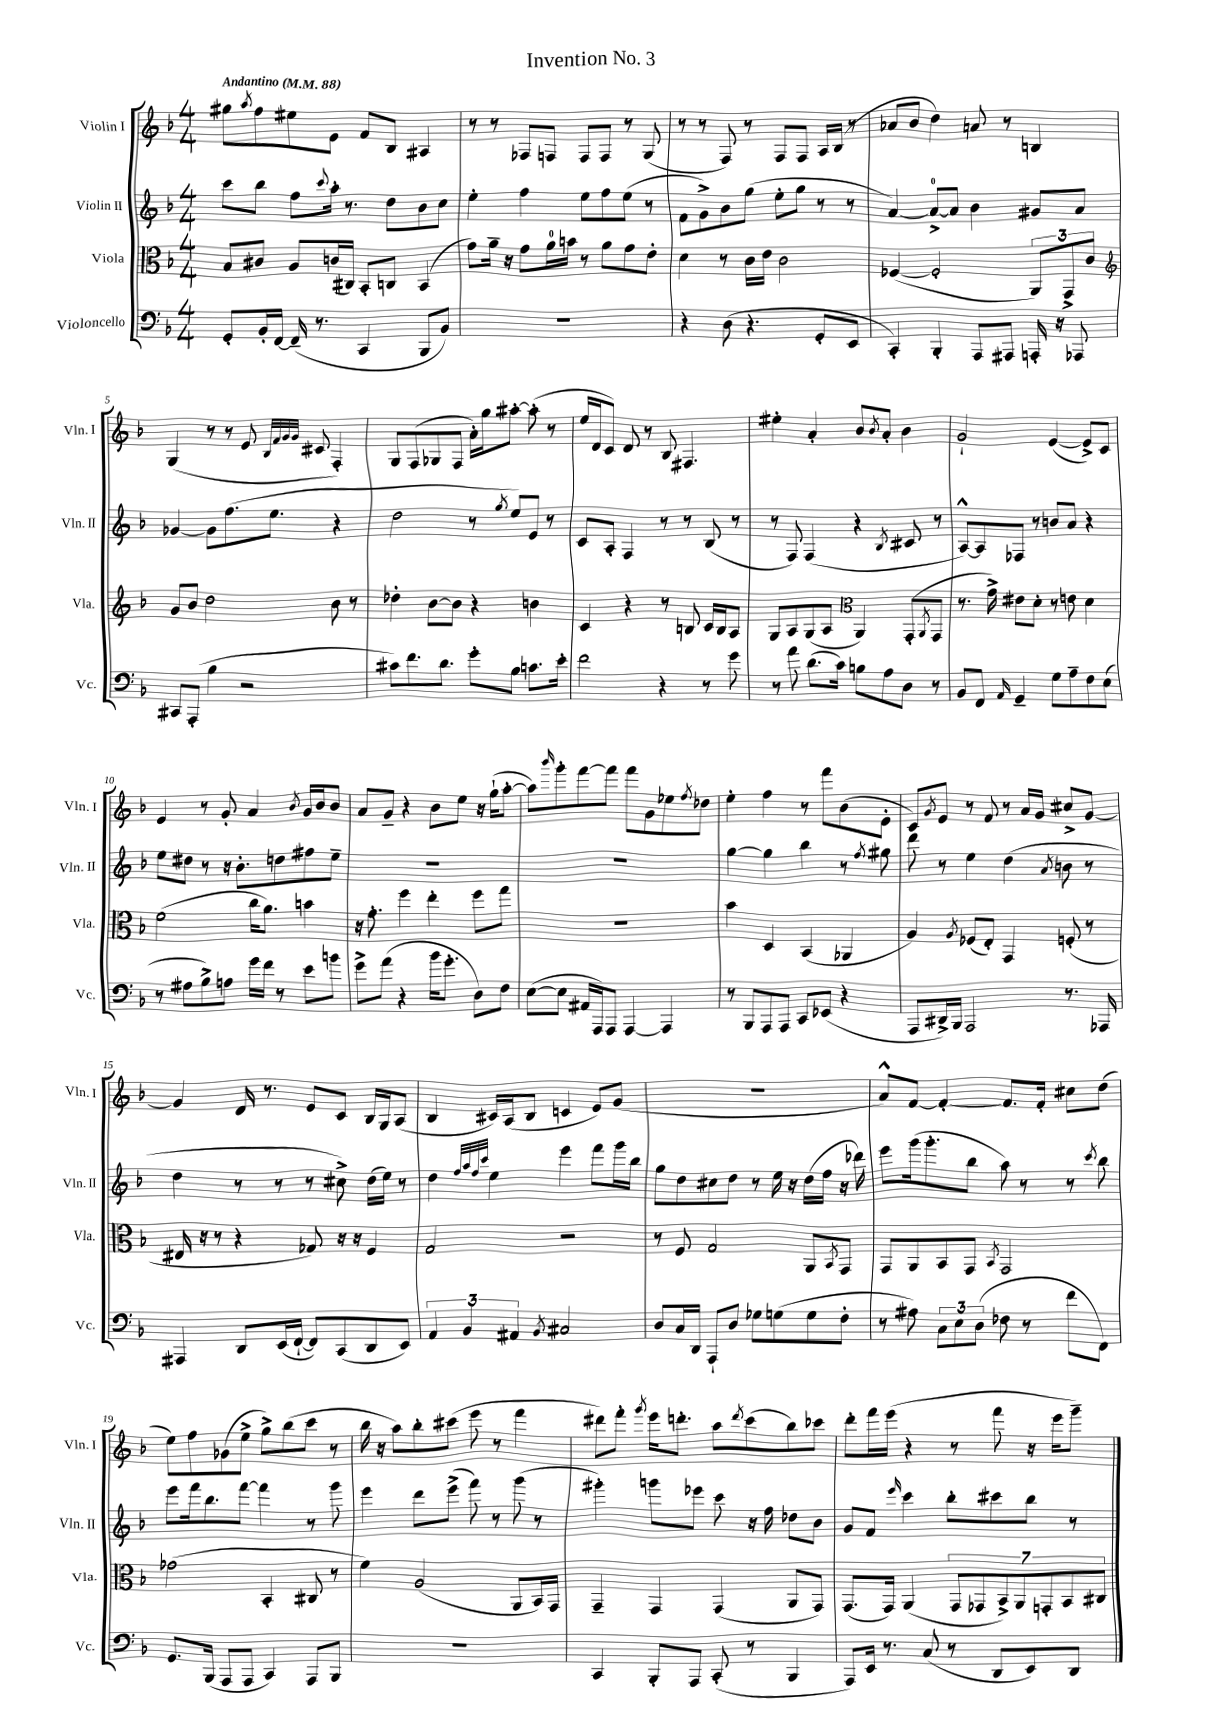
\header { title = "Invention No. 3" }
<<
\new StaffGroup <<
\new Staff = "s0" \with { instrumentName = "Violin I" shortInstrumentName = "Vln. I" } {
    \clef treble \key f \major \numericTimeSignature \time 4/4 \tempo "Andantino" 4 = 88
    gis''8 \acciaccatura { a''8 } f''8 eis''8 e'8 f'8 bes8 ais4 |
    r8 r8 fes8 f8 f8 f8 r8 g8( |
    r8 r8 f8) r8 f8 f8 a16 bes16( r8 |
    aes'8 bes'8 d''4) a'8 r8 b4 |
    g4( r8 r8 e'8 \grace { bes32 f'32 g'32 g'32 } cis'8 f4-.) |
    g8 f8( ges8 f8 a'16-.) g''16 ais''8~-. ais''8-.( r8 |
    e''16 d'16 c'8) d'8 r8 bes8 fis4. |
    eis''4-. a'4-. bes'8 \acciaccatura { bes'8 } a'8-. bes'4 |
    g'2-! e'4~( e'8->) c'8 |
    e'4 r8 g'8-. a'4 \acciaccatura { bes'8 } g'16 bes'16 bes'8 |
    a'8 g'8-- r4 bes'8 e''8 r16 g''16-!( a''8~-. |
    a''8) \grace { bes'''16 } g'''8-. f'''8~ f'''8 f'''8 g'8 ees''8 \acciaccatura { f''8 } des''8 |
    e''4-. f''4 r8 f'''8 bes'8( e'8-. |
    c'8) \acciaccatura { g'8 } e'8 r8 f'8 r8 a'16 g'16 cis''8-> g'8~ |
    g'4 d'16 r8. e'8 c'8 bes16 g16 a8( |
    bes4 cis'16) a16( bes8 c'4 e'8) g'8( |
    R1 |
    a'8-^) f'8~ f'4~-. f'8. f'16-. cis''8 d''8( |
    e''8) f''8 ges'8( e''8-> g''8->) bes''8( c'''8 r8 |
    bes''16 r16 a''8) bes''8-. cis'''8( e'''8 r8 f'''4 |
    dis'''8) f'''8-. \acciaccatura { g'''8 } e'''16 d'''8.-. a''8 \acciaccatura { d'''8 } c'''8( bes''8) ces'''8 |
    d'''8-. f'''16 e'''16( r4 r8 f'''8 r16 e'''16 g'''8--) \bar "|." |
}
\new Staff = "s1" \with { instrumentName = "Violin II" shortInstrumentName = "Vln. II" } {
    \clef treble \key f \major \numericTimeSignature \time 4/4
    c'''8 bes''8 f''8 \appoggiatura { c'''8 } a''16-. r8. d''8 bes'8 c''8 |
    e''4-. f''4 e''8 f''8 e''8( r8 |
    f'8 g'8->) bes'8 g''8( e''8-. g''8 r8 r8 |
    a'4~) a'8-0~-> a'8 bes'4 gis'8 a'8 |
    ges'4~ ges'8 f''8.( e''8. r4 |
    d''2 r8 \acciaccatura { g''8 } e''8) e'8 r8 |
    c'8 a8-. f4 r8 r8 bes8( r8 |
    r8 f8) f4( r4 \acciaccatura { bes8 } cis'8 r8 |
    a8~-^) a8 fes8 r8 b'8 a'8 r4 |
    e''8 dis''8 r8 r16 bes'8.-. d''8 fis''8 e''8-- |
    R1 |
    R1 |
    g''4~ g''4 bes''4 r8 \acciaccatura { f''8 } gis''8 |
    d'''8 r8 e''4 d''4( \acciaccatura { a'8 } b'8 r8 |
    d''4 r8 r8 r8 cis''8->) d''16( e''16) r8 |
    d''4 \grace { f''32 a''32 f''32 c'''32 } e''4 e'''4 f'''8 g'''16 bes''16 |
    g''8 d''8 cis''8 d''8 r8 e''16 r16 d''16( f''16 r16 des'''16) |
    e'''8 g'''16( g'''8.-. bes''8 a''8) r8 r8 \acciaccatura { c'''8 } bes''8 |
    e'''8 f'''16 bes''8. f'''8~ f'''4 r8 g'''8 |
    e'''4 d'''8 e'''8->( f'''8) r8 g'''8( r8 |
    gis'''4-.) g'''8 ees'''8 c'''8 r16 f''16 des''8 bes'8 |
    g'8 f'8 \grace { e'''16 } c'''4 bes''8-. cis'''8 bes''8 r8 \bar "|." |
}
\new Staff = "s2" \with { instrumentName = "Viola" shortInstrumentName = "Vla." } {
    \clef alto \key f \major \numericTimeSignature \time 4/4
    bes8 cis'8 a8 c'16( cis16) bes,8-. c8 bes,4( |
    g'8) a'16-- r16 g'8 a'16-0 b'16 r8 a'8 g'8 e'8-. |
    d'4 r8 c'16 e'16 c'2 |
    fes4~( fes2-. \tuplet 3/2 { a,8) g,8-> c'8 } |
    \clef treble g'8 bes'8 d''2 bes'8 r8 |
    des''4-. bes'8~ bes'8 r4 b'4 |
    c'4 r4 r8 b8 c'16 b16 a8 |
    g8 a8 g8( a8 \clef alto a,4) g,8-.( \acciaccatura { a,8 } g,8 |
    r8. g'16->) eis'8 d'8-. r8 e'8 d'4 |
    f'2( c''16 a'8.) b'4 |
    r16 g'8.-. f''4 e''4-. f''8 g''8 |
    R1 |
    bes'4 d4 bes,4( aes,4 |
    a4) \acciaccatura { a8 } fes8( e8-.) g,4 f8-.( r8 |
    eis16 r16 r8 r4 ges8) r16 r16 f4 |
    g2 r2 |
    r8 f8 g2 a,8 \acciaccatura { bes,8 } g,8 |
    g,8 a,8 bes,8 g,8 \acciaccatura { bes,8 } g,2 |
    ges'2( bes,4-. cis8 r8 |
    f'4) a2( a,8 bes,16) g,16 |
    g,4-- g,4 g,4( a,8 g,8) |
    g,8.( g,16) a,4( \tuplet 7/4 { g,8 ges,8 bes,8->) a,8 g,8-. bes,8 cis8 } \bar "|." |
}
\new Staff = "s3" \with { instrumentName = "Violoncello" shortInstrumentName = "Vc." } {
    \clef bass \key f \major \numericTimeSignature \time 4/4
    g,8-. bes,16-. f,16~ f,16--( r8. c,4 bes,,8 bes,8) |
    R1 |
    r4 d8( r4. g,8-. e,8 |
    c,4-.) bes,,4-. a,,8 ais,,8 a,,16-. r16 aes,,8 |
    cis,8 a,,8-.( bes4 r2 |
    cis'8) f'8. d'8. g'8-. bes8 c'8. e'16-. |
    f'2 r4 r8 g'8 |
    r8 a'8 d'8.( c'16) b8 a8 d8 r8 |
    bes,8 f,8 \grace { a,16 } g,4-- g8 a8-- f8 e8( |
    r8 ais8 bes8->) a8 g'16 f'16 r8 e'8 b'8 |
    g'8-> a'8( r4 bes'16 g'8.-. d8) f8 |
    e8~( e8 ais,16 a,,16) a,,8 a,,4~ a,,4 |
    r8 bes,,8 a,,8 a,,8 c,8 ees,8( r4 |
    a,,8 dis,16->) bes,,16 a,,2 r8. aes,,16 |
    ais,,4 d,8 e,16( f,16~-! f,8) c,8( d,8 e,8) |
    \tuplet 3/2 { a,4 bes,4 ais,4 } \acciaccatura { bes,8 } cis2 |
    d8 c16 d,16 a,,8-! d8 ges8 g8( g8 f8-. |
    r8 ais8) \tuplet 3/2 { c8 e8 d8( } fes8 r8 f'8 f,8) |
    g,8. bes,,16( a,,8 a,,8 c,4) a,,8 bes,,8 |
    R1 |
    c,4 bes,,8-. a,,8 c,8-.( r8 bes,,4 |
    a,,8) e,16 r8. c8( r8 d,8 e,8) d,8 \bar "|." |
}
>>
>>
